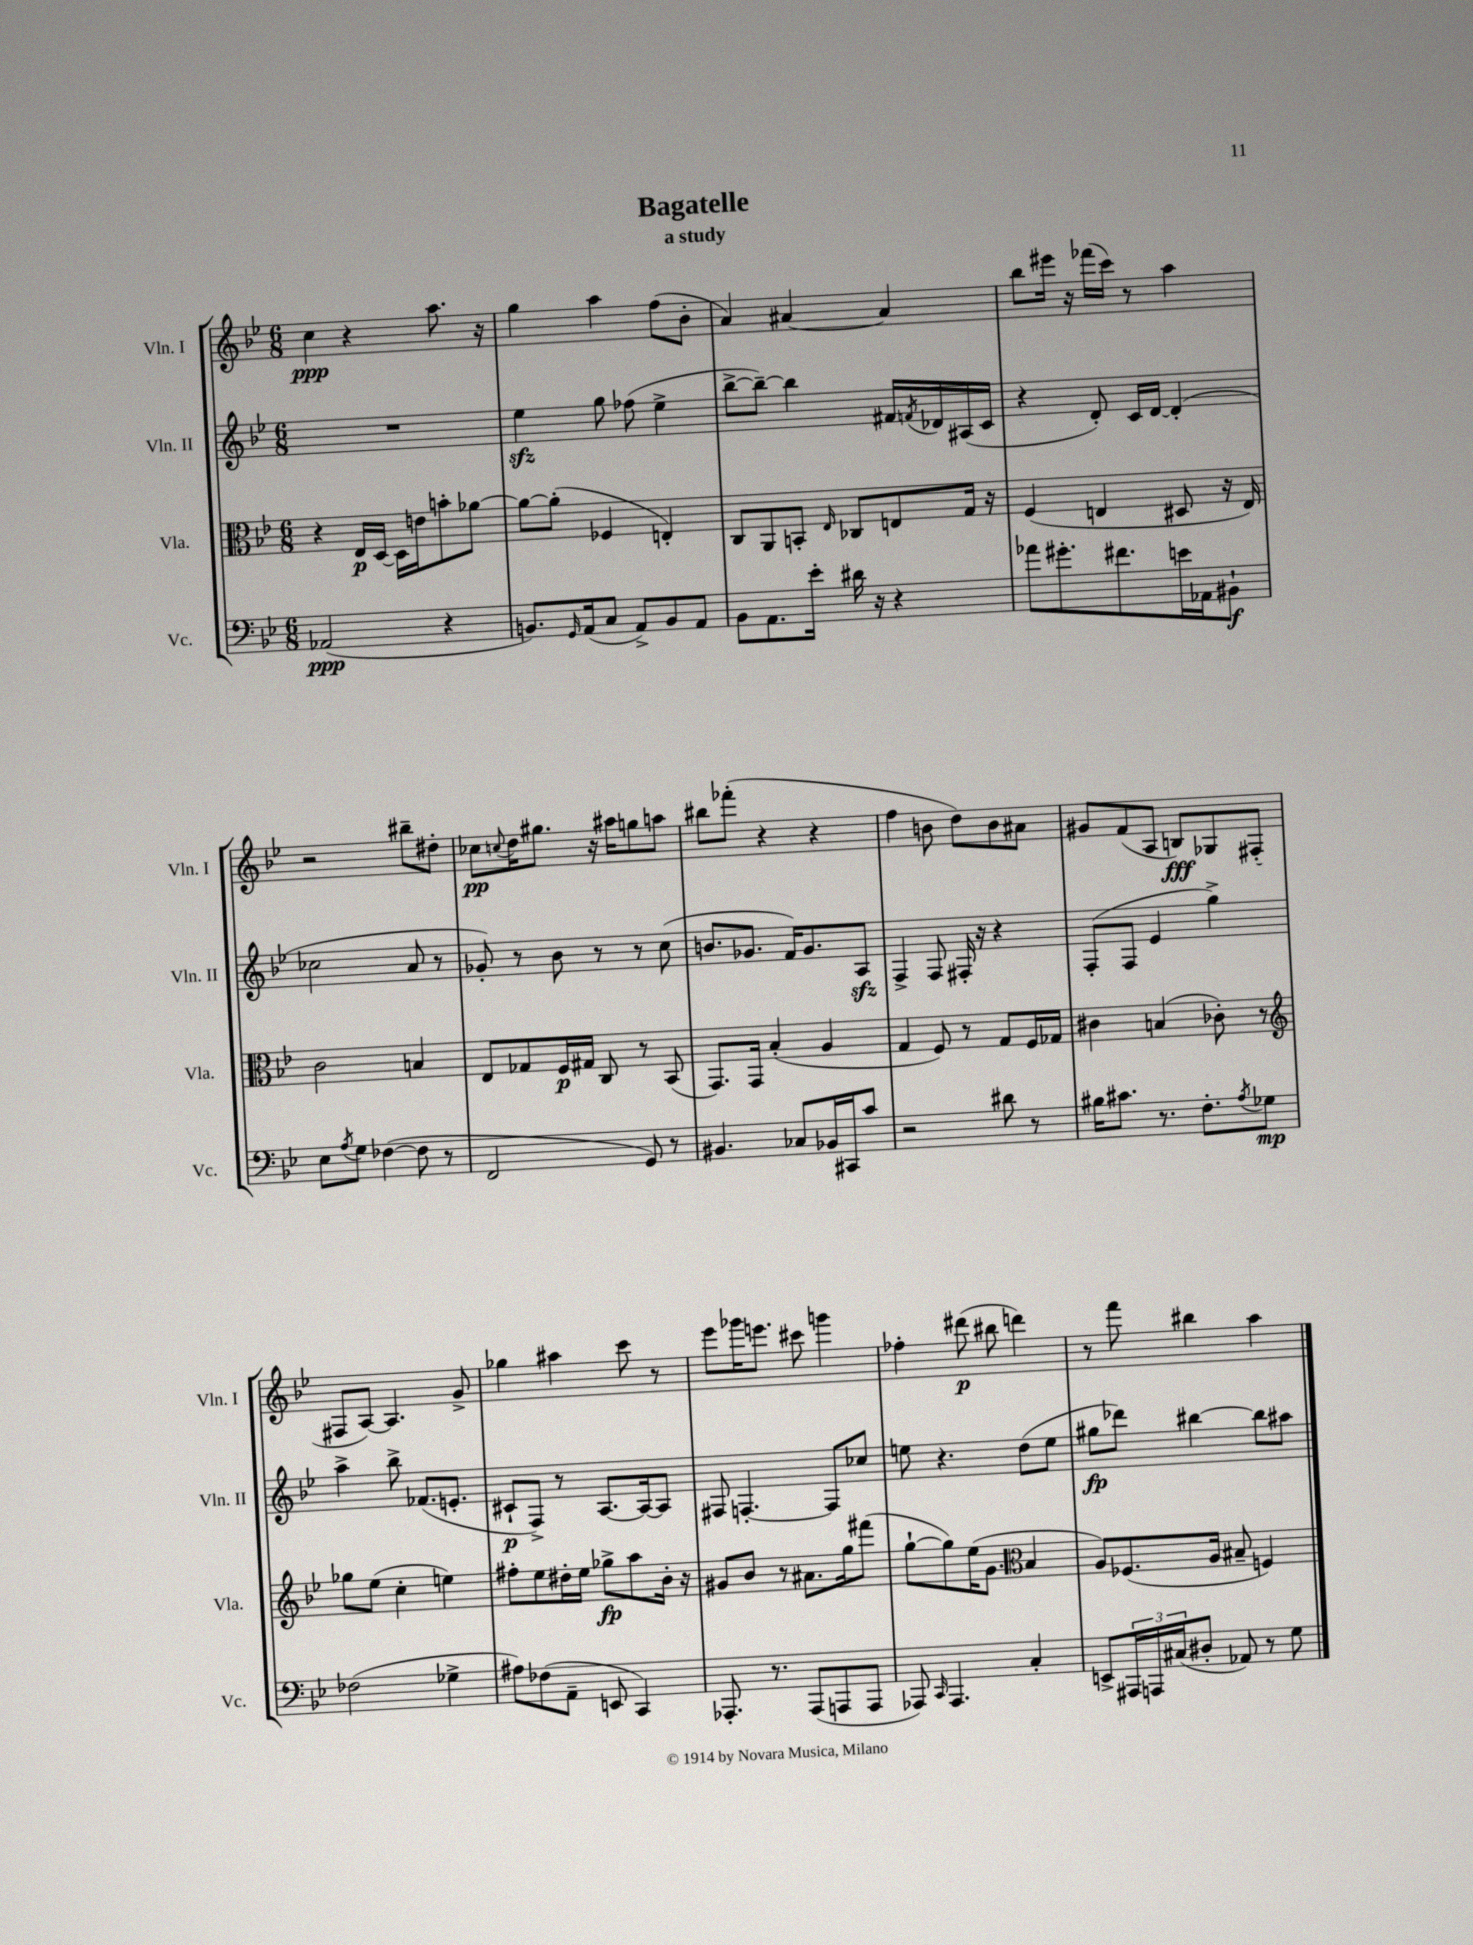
\header { title = "Bagatelle" subtitle = "a study" }
<<
\new StaffGroup <<
\new Staff = "s0" \with { instrumentName = "Vln. I" shortInstrumentName = "Vln. I" } {
    \clef treble \key bes \major \numericTimeSignature \time 6/8
    c''4\ppp r4 a''8. r16 |
    g''4 a''4 f''8( bes'8-. |
    a'4) ais'4~ ais'4 |
    bes''8 eis'''16 r16 fes'''16( c'''16) r8 a''4 |
    r2 bis''8-- dis''8-. |
    ces''8\pp \appoggiatura { c''8 } d''16 gis''8. r16 ais''16 g''8 a''8 |
    bis''8 fes'''8-.( r4 r4 |
    f''4 b'8 d''8) b'8 ais'8 |
    gis'8 f'8( a8 b8\fff) ges8 fis8-.( |
    fis8 a8~) a4. g'8-> |
    ges''4 ais''4 c'''8 r8 |
    ees'''8 ges'''16 e'''8. cis'''8 g'''4 |
    fes''4-. dis'''8\p( bis''8 d'''4) |
    r8 f'''8 bis''4 a''4 \bar "|." |
}
\new Staff = "s1" \with { instrumentName = "Vln. II" shortInstrumentName = "Vln. II" } {
    \clef treble \key bes \major \numericTimeSignature \time 6/8
    R2. |
    ees''4\sfz g''8 fes''8( ees''4-> |
    bes''8~-> bes''8~--) bes''4 fis'16 \acciaccatura { f'8 } des'16 ais16( c'16 |
    r4 d'8-.) c'16 d'16~ d'4-.( |
    ces''2 a'8 r8 |
    ges'8-.) r8 bes'8 r8 r8 c''8( |
    b'8. ges'8. f'16) ges'8. a8\sfz |
    f4-> f8 fis16-. r16 r4 |
    f8-.( f8 ees'4 g''4->) |
    a''4-> bes''8-> fes'8.( e'8.-. |
    cis'8-!\p f8->) r8 a8.~ a16~ a8 |
    fis8 f4.~-. f8 ces''8 |
    e''8 r4. d''8( e''8 |
    gis''8\fp des'''8) bis''4~ bis''8 ais''8 \bar "|." |
}
\new Staff = "s2" \with { instrumentName = "Vla." shortInstrumentName = "Vla." } {
    \clef alto \key bes \major \numericTimeSignature \time 6/8
    r4 ees16\p d16~ d16 e'16 b'8-. aes'8~ |
    aes'8~ aes'8-.( fes4 e4-.) |
    c8 a,8 b,8-. \grace { ees16 } ces8 e8 g16 r16 |
    f4( e4 dis8 r16 e16) |
    c'2 b4 |
    ees8 ges8 f16\p gis16 c8 r8 bes,8( |
    g,8.) g,16 bes4-.( a4 |
    g4 f8) r8 g8 f16 ges16 |
    cis'4 b4( ces'8-.) r8 |
    \clef treble ges''8 ees''8( c''4-. e''4) |
    fis''8-. ees''8 dis''16-. ees''16 ges''8->\fp a''8 bes'16-. r16 |
    gis'8 bes'8 r8 ais'8. g''16 fis'''8( |
    g''8~-! g''8) ees''16( g'8. \clef alto bes4 |
    a8) fes8.( a16 bis8-- f4) \bar "|." |
}
\new Staff = "s3" \with { instrumentName = "Vc." shortInstrumentName = "Vc." } {
    \clef bass \key bes \major \numericTimeSignature \time 6/8
    aes,2\ppp( r4 |
    b,8.) \grace { g,16 } a,16( c8 a,8->) b,8 a,8 |
    bes,8 a,8. ees'16-. dis'16 r16 r4 |
    aes'8 gis'8.-. fis'8. e'16 aes,16 bis,8-!\f |
    ees8 \acciaccatura { a8 } g8 fes4~( fes8 r8 |
    f,2 g,8) r8 |
    bis,4. ces8 bes,16 cis,16 c'8 |
    r2 dis'8 r8 |
    bis16 cis'8. r8. f8.-. \acciaccatura { a8 } ges8\mp |
    fes2( ges4-> |
    ais8) fes8( a,8-- e,8 c,4) |
    aes,,8.-. r8. aes,,8( a,,8 a,,8 |
    aes,,8) \grace { c,16 } aes,,4. c4-. |
    e,8-> \tuplet 3/2 { ais,,16 a,,16 cis16( } dis8-. aes,8) r8 g8 \bar "|." |
}
>>
>>
\layout { \context { \Score \remove "Bar_number_engraver" } }
